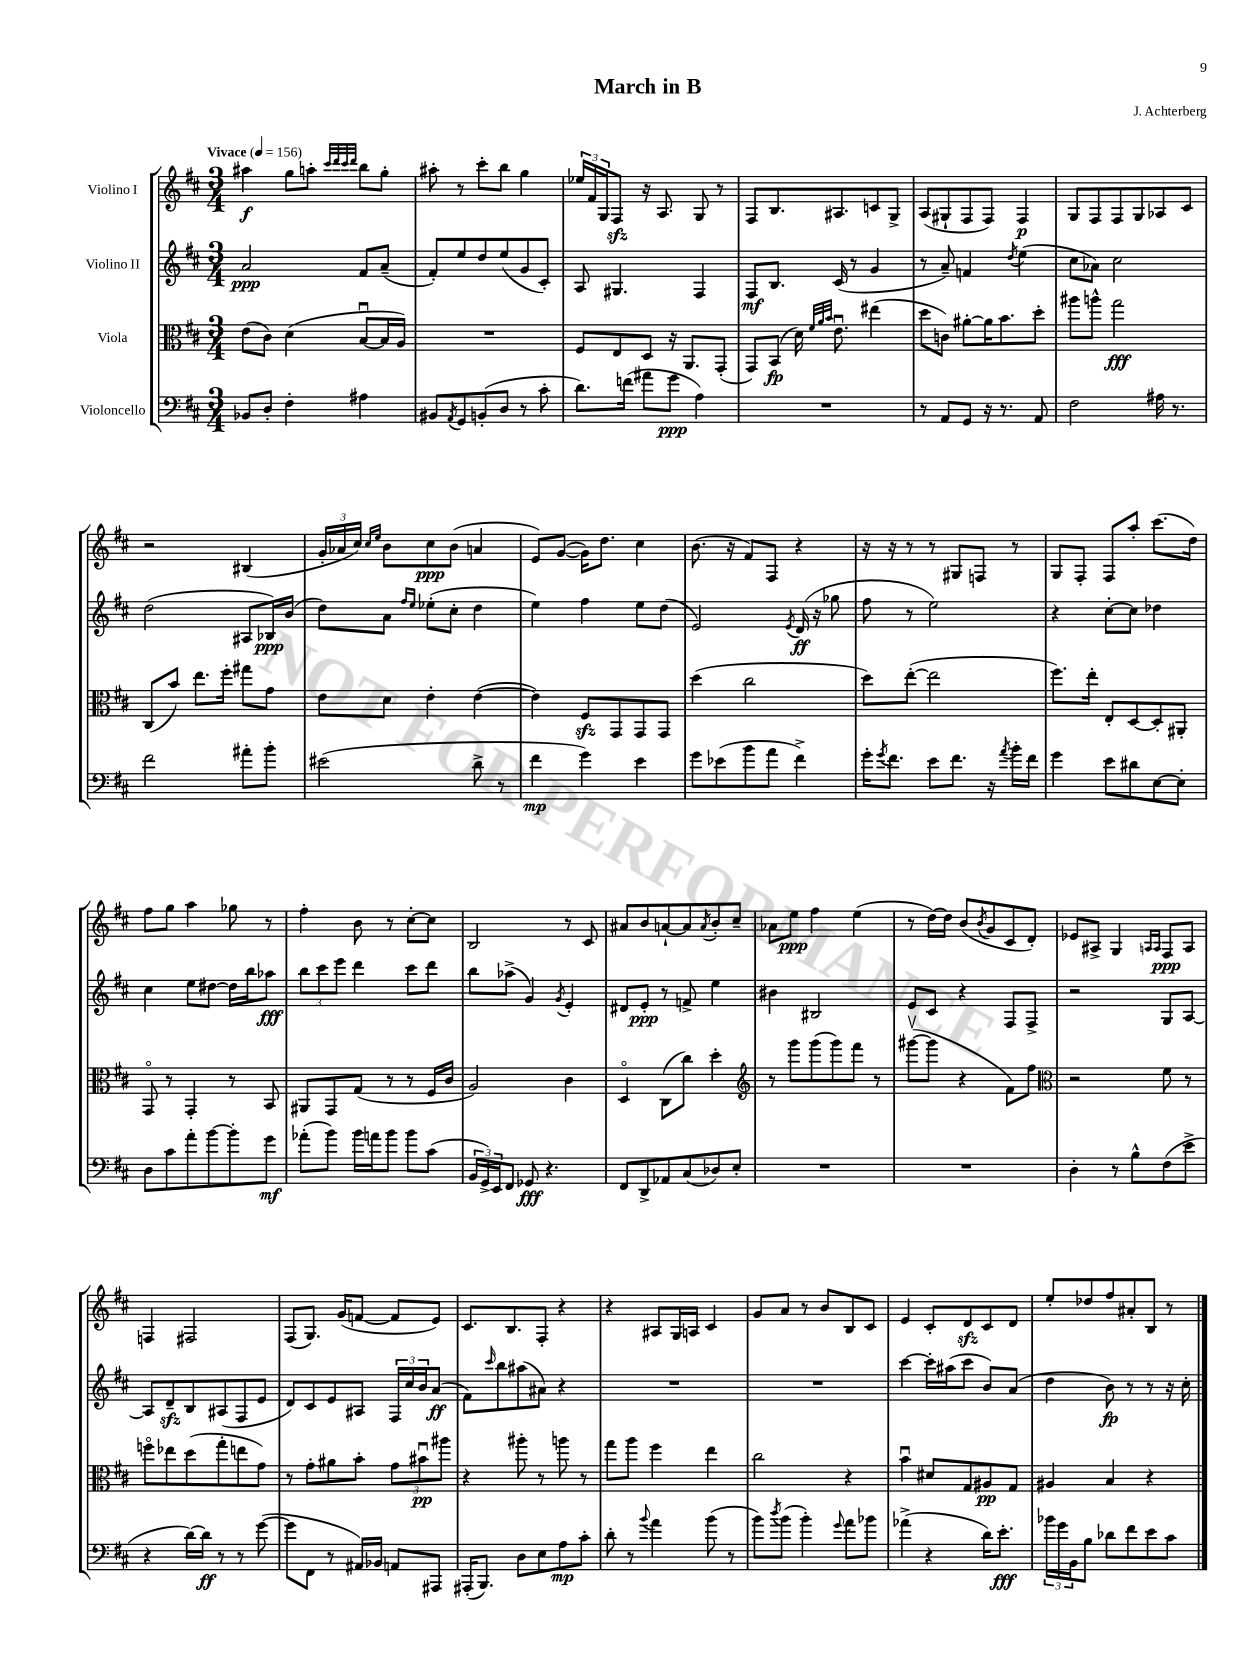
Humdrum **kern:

**kern	**dynam	**kern	**dynam	**kern	**dynam	**kern	**dynam
*part4	*part4	*part3	*part3	*part2	*part2	*part1	*part1
*staff4	*staff4	*staff3	*staff3	*staff2	*staff2	*staff1	*staff1
*I"Violoncello	*	*I"Viola	*	*I"Violino II	*	*I"Violino I	*
*clefF4	*	*clefC3	*	*clefG2	*	*clefG2	*
*k[f#c#]	*	*k[f#c#]	*	*k[f#c#]	*	*k[f#c#]	*
*M3/4	*	*M3/4	*	*M3/4	*	*M3/4	*
*MM156	*	*MM156	*	*MM156	*	*MM156	*
=1	=1	=1	=1	=1	=1	=1	=1
!	!	!	!	!	!	!LO:TX:a:B:t=Vivace	!
8BB-X/L	.	(8e\L	.	2a/	ppp	4aa#X\	f
8D'/J	.	8c#\J)	.	.	.	.	.
4F#'\	.	(4d\	.	.	.	8gg\L	.
.	.	.	.	.	.	8aan'\J	.
.	.	.	.	.	.	32qqccc#/LLL	.
.	.	.	.	.	.	32qqddd/	.
.	.	.	.	.	.	32qqccc#/	.
.	.	.	.	.	.	32qqddd/JJJ	.
4A#X\	.	[8Bu/L	.	8f#/L	.	8bb\L	.
.	.	16B/L]	.	(8a~/J	.	8gg'\J	.
.	.	16A/JJ)	.	.	.	.	.
=2	=2	=2	=2	=2	=2	=2	=2
8BB#X/L	.	2.r	.	8f#'/L)	.	8aa#X'\	.
8qAA/	.	.	.	.	.	.	.
8GG/	.	.	.	8ee/	.	8r	.
(8BBn'/	.	.	.	8dd/	.	8ccc#'\L	.
8D/J	.	.	.	(8ee/	.	8bb\J	.
8r	.	.	.	8g/	.	4gg\	.
8c#'\	.	.	.	8c#'/J)	.	.	.
=3	=3	=3	=3	=3	=3	=3	=3
8.d\L)	.	8F#/L	.	8A/	.	24ee-X/LL	.
.	.	.	.	.	.	24f#/	.
.	.	.	.	.	.	24G/J	.
.	.	8E/	.	4.G#X/	.	8F#zz/J	.
(16fn\Jk	.	.	.	.	.	.	.
8a#X\L	.	8D/J	.	.	.	16r	.
.	.	.	.	.	.	8.A/	.
8g\J	ppp	16r	.	.	.	.	.
.	.	8.AA/L	.	.	.	.	.
4A\)	.	.	.	4F#/	.	8G/	.
.	.	(8GG'/J	.	.	.	8r	.
=4	=4	=4	=4	=4	=4	=4	=4
2.r	.	8GG/L)	.	8F#/L	mf	8F#/L	.
.	.	(8BB/J	fp	8.B/J	.	8.B/	.
.	.	16d\)	.	.	.	.	.
.	.	32qqf#/LLL	.	.	.	.	.
.	.	32qqa/	.	.	.	.	.
.	.	32qqb/JJJ	.	.	.	.	.
.	.	8.eu\	.	(16c#/	.	8.A#X/	.
.	.	.	.	8r	.	.	.
.	.	(4ee#X\	.	4g/	.	8cn/	.
.	.	.	.	.	.	8G^/J	.
=5	=5	=5	=5	=5	=5	=5	=5
8r	.	8dd\L	.	8r	.	(8A/L	.
8AA/L	.	8cn\J)	.	8a~/)	.	8G#X`/	.
8GG/J	.	[8a#X'\L	.	4fn/	.	8F#/	.
16r	.	16a#\K]	.	.	.	8F#/J)	.
8.r	.	8.b\	.	.	.	.	.
.	.	.	.	8qdd/	.	.	.
.	.	.	.	(4ee\	.	4F#/	p
8AA/	.	8dd'\J	.	.	.	.	.
=6	=6	=6	=6	=6	=6	=6	=6
2F#\	.	8aa#X\L	.	8cc#\L	.	8G/L	.
.	.	8aan^^\J	.	8a-X\J)	.	8F#/	.
.	.	2gg\	fff	2cc#\	.	8F#/	.
.	.	.	.	.	.	8G/	.
16A#X\	.	.	.	.	.	8A-X/	.
8.r	.	.	.	.	.	.	.
.	.	.	.	.	.	8c#/J	.
!!LO:LB:g=z
=7	=7	=7	=7	=7	=7	=7	=7
2f#\	.	(8C#/L	.	(2dd\	.	2r	.
.	.	8b/J)	.	.	.	.	.
.	.	8.ee\L	.	.	.	.	.
.	.	16ff#'\Jk	.	.	.	.	.
8a#X'\L	.	8gg#X\L	.	8A#X/L	.	(4B#X/	.
8b'\J	.	8g\J	.	16B-X/L)	ppp	.	.
.	.	.	.	(16b/JJ	.	.	.
=8	=8	=8	=8	=8	=8	=8	=8
(2e#X\	.	8e\L	.	8dd\L)	.	24g'/LL	.
.	.	.	.	.	.	24a-X/	.
.	.	.	.	.	.	24cc#/JJ)	.
.	.	.	.	.	.	16qqcc#/LL	.
.	.	.	.	.	.	16qqee/JJ	.
.	.	8d\J	.	8a\J	.	8b\L	.
.	.	.	.	16qqff#/LL	.	.	.
.	.	.	.	16qqee/JJ	.	.	.
.	.	4e'\	.	(8ee-X'\L	.	8cc#\	ppp
.	.	.	.	8cc#'\J	.	(8b\J	.
8d^\	.	([4e\	.	4dd\	.	4an/	.
8r	.	.	.	.	.	.	.
=9	=9	=9	=9	=9	=9	=9	=9
4f#\	mp	4e\])	.	4ee\)	.	8e/L)	.
.	.	.	.	.	.	([8g/J	.
4g\)	.	8F#zz/L	.	4ff#\	.	16g\KL])	.
.	.	.	.	.	.	8.dd\J	.
.	.	8GG/	.	.	.	.	.
4e\	.	8GG/	.	8ee\L	.	4cc#\	.
.	.	8GG/J	.	(8dd\J	.	.	.
=10	=10	=10	=10	=10	=10	=10	=10
8g\L	.	(4dd\	.	2e/)	.	(8.b\	.
(8e-X\	.	.	.	.	.	.	.
.	.	.	.	.	.	16r	.
8b\	.	2cc#\	.	.	.	8f#/L)	.
8a\J	.	.	.	.	.	8F#/J	.
.	.	.	.	8qe/	.	.	.
4f#^\)	.	.	.	(16d/	ff	4r	.
.	.	.	.	16r	.	.	.
.	.	.	.	8gg-X\	.	.	.
=11	=11	=11	=11	=11	=11	=11	=11
16g'\KL	.	8dd\L)	.	8ff#\	.	16r	.
8qg/	.	.	.	.	.	.	.
8.f#\J	.	.	.	.	.	16r	.
.	.	([8ee'\J	.	8r	.	8r	.
8e\L	.	2ee\]	.	2ee\)	.	8r	.
8.f#\J	.	.	.	.	.	8G#X/L	.
.	.	.	.	.	.	8Fn/J	.
16r	.	.	.	.	.	.	.
8qa/	.	.	.	.	.	.	.
16b'\LL	.	.	.	.	.	8r	.
16f#\JJ	.	.	.	.	.	.	.
=12	=12	=12	=12	=12	=12	=12	=12
4g\	.	8.ff#\L)	.	4r	.	8G/L	.
.	.	.	.	.	.	8F#'/J	.
.	.	16ee'\Jk	.	.	.	.	.
8e\L	.	8E'/L	.	[8cc#'\L	.	8F#/L	.
8d#X\	.	[8D/	.	8cc#\J]	.	8aa'/J	.
[8E\	.	8D'/]	.	4dd-X\	.	(8.ccc#\L	.
8E'\J]	.	8AA#X'/J	.	.	.	.	.
.	.	.	.	.	.	16dd\Jk)	.
!!LO:LB:g=z
=13	=13	=13	=13	=13	=13	=13	=13
8D\L	.	8GG/	.	4cc#\	.	8ff#\L	.
8c#\	.	8r	.	.	.	8gg\J	.
8a'\	.	4GG'/	.	8ee\L	.	4aa\	.
[8b\	.	.	.	[8dd#X\J	.	.	.
8b'\]	.	8r	.	16dd#\LL]	.	8gg-X\	.
.	.	.	.	16bb\J	.	.	.
8g\J	mf	8BB/	.	8aa-X\J	fff	8r	.
=14	=14	=14	=14	=14	=14	=14	=14
(8a-X'\L	.	8AA#X/L	.	12bb\L	.	4ff#'\	.
.	.	.	.	12ccc#\	.	.	.
8b\J)	.	8GG/	.	.	.	.	.
.	.	.	.	12eee\J	.	.	.
16b\LL	.	(8G/J	.	4ddd\	.	8b\	.
16an\J	.	.	.	.	.	.	.
8b\J	.	8r	.	.	.	8r	.
8b\L	.	8r	.	8ccc#\L	.	[8cc#'\L	.
(8c#\J	.	16F#/LL	.	8ddd\J	.	8cc#\J]	.
.	.	16c#/JJ	.	.	.	.	.
=15	=15	=15	=15	=15	=15	=15	=15
24BB/LL	.	2A/)	.	8bb\L	.	2B/	.
24GG^/)	.	.	.	.	.	.	.
24EE/J	.	.	.	.	.	.	.
8FF#/J	.	.	.	(8aa-X^\J	.	.	.
8GG-X/	fff	.	.	4g/)	.	.	.
4.r	.	.	.	.	.	.	.
.	.	.	.	8qg/	.	.	.
.	.	4c#\	.	4e'/	.	8r	.
.	.	.	.	.	.	8c#/	.
=16	=16	=16	=16	=16	=16	=16	=16
8FF#/L	.	4D/	.	8d#X/L	.	8a#X/L	.
8DD^/	.	.	.	8e'/J	ppp	8b/	.
8AA-X/	.	(8C#\L	.	8r	.	[8an`/	.
(8C#/	.	8cc#\J)	.	8fn^/	.	8a/]	.
.	.	.	.	.	.	8qa/	.
8D-X/)	.	4dd'\	.	4ee\	.	8b'/	.
8E'/J	.	.	.	.	.	8cc#~/J	.
=17	=17	=17	=17	=17	=17	=17	=17
*	*	*clefG2	*	*	*	*	*
2.r	.	8r	.	4b#X\	.	8a-X\L	.
.	.	8ggg\L	.	.	.	8ee\J	ppp
.	.	(8ggg\	.	2B#X/	.	4ff#\	.
.	.	8ggg\)	.	.	.	.	.
.	.	8fff#\J	.	.	.	(4ee\	.
.	.	8r	.	.	.	.	.
=18	=18	=18	=18	=18	=18	=18	=18
2.r	.	([8ggg#Xv\L	.	8e/L	.	8r	.
.	.	8ggg#\J]	.	8c#/J	.	[16dd\LL)	.
.	.	.	.	.	.	16dd\JJ]	.
.	.	4r	.	4r	.	(8b/L	.
.	.	.	.	.	.	8qb/	.
.	.	.	.	.	.	8g/	.
.	.	8f#\L)	.	8F#/L	.	8c#/	.
.	.	8ff#\J	.	8F#^/J	.	8d'/J)	.
=19	=19	=19	=19	=19	=19	=19	=19
*	*	*clefC3	*	*	*	*	*
4D'\	.	2r	.	2r	.	8e-X/L	.
.	.	.	.	.	.	8A#X^/J	.
8r	.	.	.	.	.	4G/	.
8B^^\L	.	.	.	.	.	.	.
.	.	.	.	.	.	16qqAn/LL	.
.	.	.	.	.	.	16qqA/JJ	.
(8F#\	.	8f#\	.	8G/L	.	8F#/L	ppp
8e^\J	.	8r	.	[8A/J	.	8A/J	.
!!LO:LB:g=z
=20	=20	=20	=20	=20	=20	=20	=20
4r	.	8ffn\L	.	8A/L]	.	4Fn/	.
.	.	8ee-X\	.	8dzz~/	.	.	.
[16d\LL)	.	(8dd\	.	8B/	.	2F#X/	.
16d\JJ]	ff	.	.	.	.	.	.
8r	.	8gg'\	.	(8A#X/	.	.	.
8r	.	8een\	.	8F#/	.	.	.
([8g\	.	8g\J)	.	8e/J	.	.	.
=21	=21	=21	=21	=21	=21	=21	=21
8g\L]	.	8r	.	8d/L)	.	(8F#/L	.
8FF#\J	.	8g'\L	.	8c#/	.	8.G/J)	.
8r	.	8a#X\	.	8e/	.	.	.
.	.	.	.	.	.	(16g/KL	.
16AA#X/LL)	.	8b'\J	.	8A#X/J	.	[8fn/J	.
16BB-X/JJ	.	.	.	.	.	.	.
8AAn/L	.	12g\L	.	24F#/LL	.	8f/L]	.
.	.	.	.	24cc#/	.	.	.
.	.	12b#Xu\	pp	24b/J	.	.	.
8AAA#X/J	.	.	.	(8a/J	ff	8e/J)	.
.	.	12aa#X\J	.	.	.	.	.
=22	=22	=22	=22	=22	=22	=22	=22
(16AAA#X'/KL	.	4r	.	8f#\L)	.	8.c#/L	.
8.BBB/J)	.	.	.	.	.	.	.
.	.	.	.	16qqccc#/	.	.	.
.	.	.	.	8bb\	.	.	.
.	.	.	.	.	.	8.B/	.
8D\L	.	8aa#X'\	.	(8aa#X\	.	.	.
8E\	.	8r	.	8a#X\J)	.	8F#'/J	.
8A\	mp	8aan\	.	4r	.	4r	.
8c#'\J	.	8r	.	.	.	.	.
=23	=23	=23	=23	=23	=23	=23	=23
8d'\	.	8gg\L	.	2.r	.	4r	.
8r	.	8aa\J	.	.	.	.	.
8qqb/	.	.	.	.	.	.	.
4a\	.	4ff#\	.	.	.	8A#X/L	.
.	.	.	.	.	.	16G/L	.
.	.	.	.	.	.	16An/JJ	.
(8b\	.	4ee\	.	.	.	4c#/	.
8r	.	.	.	.	.	.	.
=24	=24	=24	=24	=24	=24	=24	=24
8b\L)	.	2cc#\	.	2.r	.	8g/L	.
8qdd/	.	.	.	.	.	.	.
(8b\J	.	.	.	.	.	8a/J	.
4b'\)	.	.	.	.	.	8r	.
.	.	.	.	.	.	8b/L	.
8qqg/	.	.	.	.	.	.	.
8a\L	.	4r	.	.	.	8B/	.
8b-X\J	.	.	.	.	.	8c#/J	.
=25	=25	=25	=25	=25	=25	=25	=25
(4a-X^\	.	4bu\	.	[4ccc#\	.	4e/	.
4r	.	8d#X/L	.	16ccc#'\LL]	.	8c#'/L	.
.	.	.	.	(16aa#X\J	.	.	.
.	.	8G/	.	8ccc#\J	.	8dzz/	.
16d\KL)	.	8A#X/	pp	8b/L)	.	8c#/	.
8.e'\J	fff	.	.	.	.	.	.
.	.	8G/J	.	(8a/J	.	8d/J	.
=26	=26	=26	=26	=26	=26	=26	=26
24b-X\LL	.	4A#X/	.	4dd\	.	8ee'/L	.
24g\	.	.	.	.	.	.	.
24BB\J	.	.	.	.	.	.	.
8B\J	.	.	.	.	.	8dd-X/	.
8d-X\L	.	4B/	.	8b\)	fp	8ff#/	.
8f#\	.	.	.	8r	.	8a#X'/	.
8e\	.	4r	.	8r	.	8B/J	.
8c#\J	.	.	.	16r	.	8r	.
.	.	.	.	16cc#'\	.	.	.
==	==	==	==	==	==	==	==
*-	*-	*-	*-	*-	*-	*-	*-
